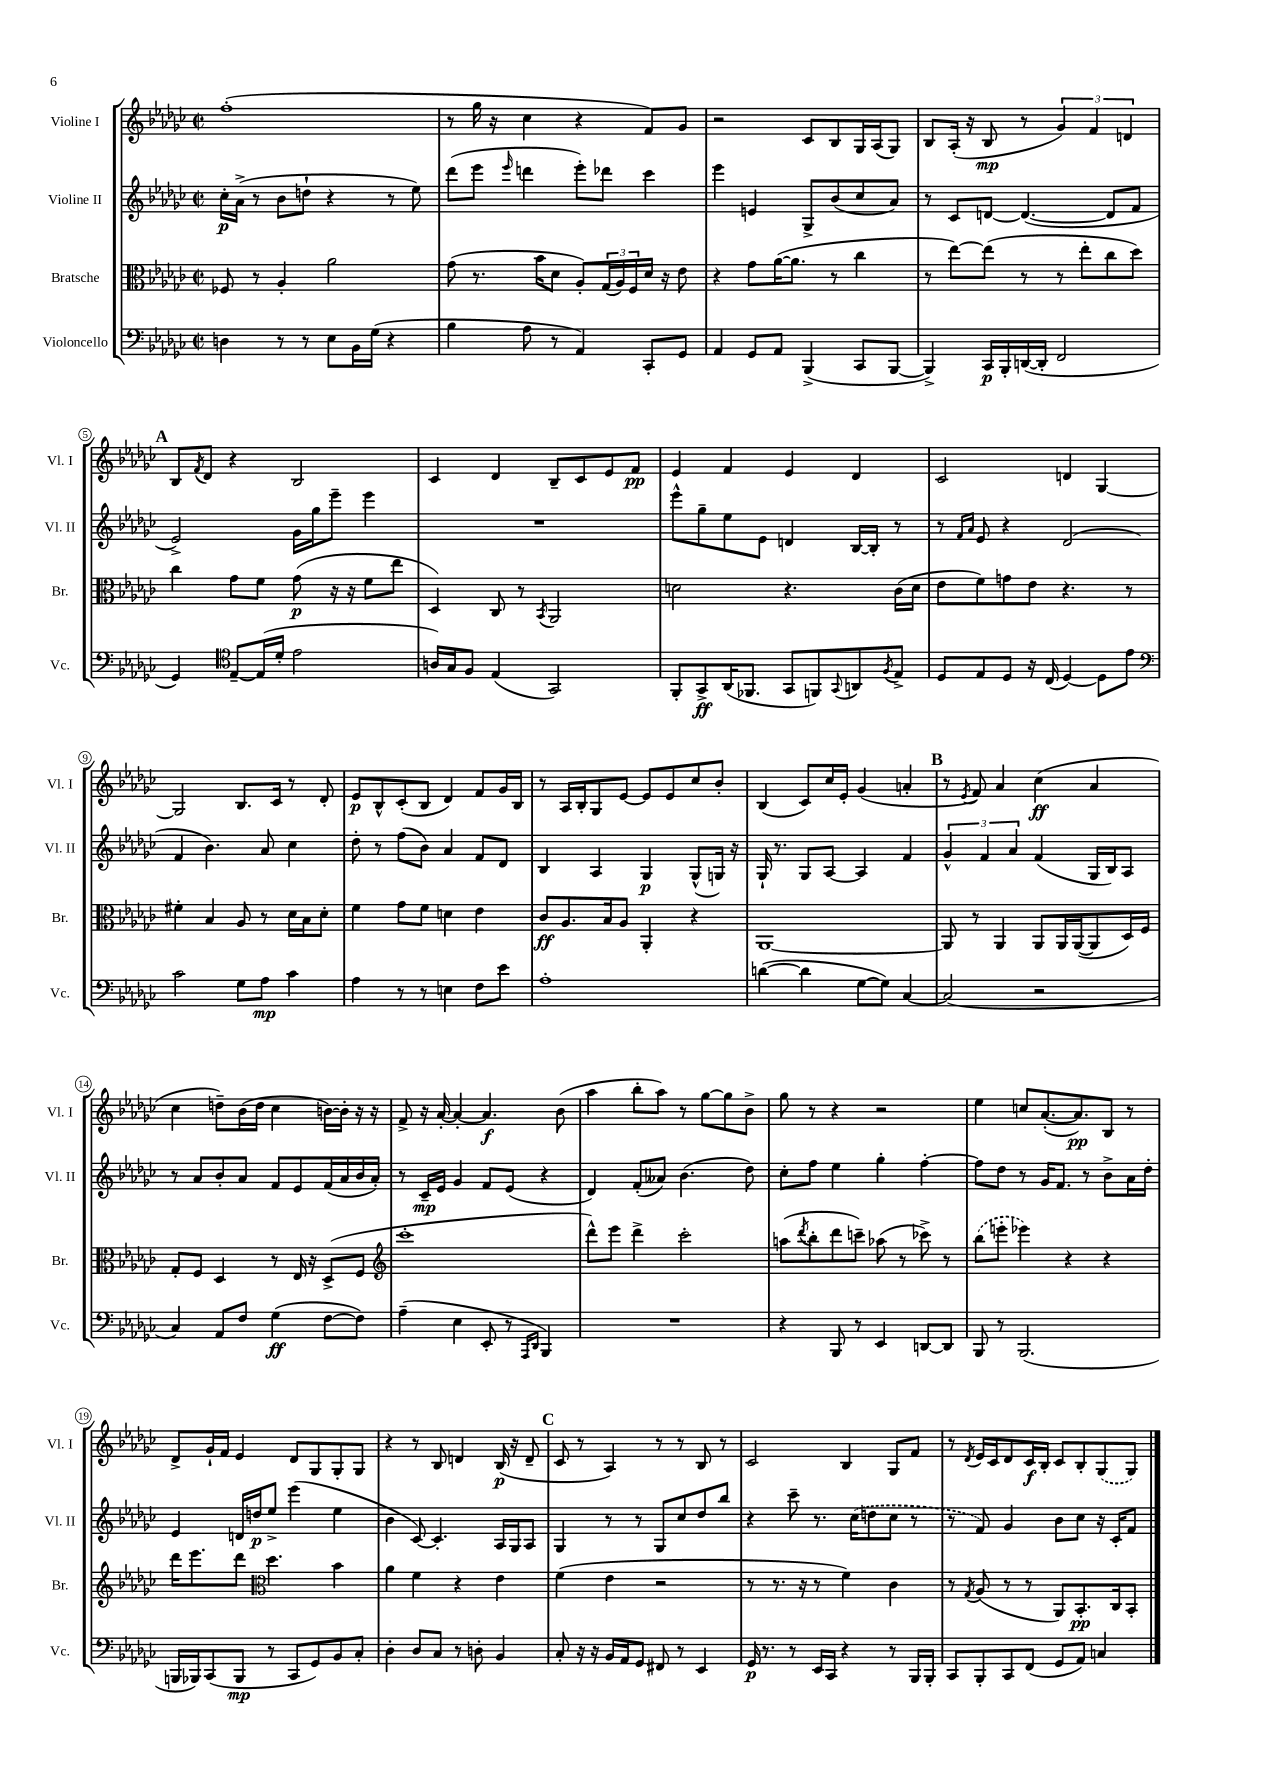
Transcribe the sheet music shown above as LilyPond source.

<<
\new StaffGroup <<
\new Staff = "s0" \with { instrumentName = "Violine I" shortInstrumentName = "Vl. I" } {
    \clef treble \key ges \major \defaultTimeSignature \time 2/2
    f''1-.( |
    r8 ges''16 r16 ces''4 r4 f'8) ges'8 |
    r2 ces'8 bes8 ges16 aes16( ges8) |
    bes8 aes16-.( r16 bes8\mp r8 \tuplet 3/2 { ges'4) f'4 d'4 } |
    \mark \markup { \bold "A" } bes8 \acciaccatura { f'8 } des'8 r4 bes2 |
    ces'4 des'4 bes8-- ces'8 ees'8 f'8\pp |
    ees'4 f'4 ees'4 des'4 |
    ces'2 d'4 ges4~ |
    ges2 bes8. ces'16 r8 des'8-. |
    ees'8\p bes8-^ ces'8-.( bes8 des'4) f'8 ges'16 bes16 |
    r8 aes16 bes16-. ges8 ees'8~ ees'8 ees'8 ces''8 bes'8-. |
    bes4( ces'8) ces''16 ees'16-. ges'4( a'4-. |
    \mark \markup { \bold "B" } r8 \acciaccatura { ees'8 } f'8) aes'4 ces''4\ff( aes'4 |
    ces''4 d''8--) bes'16( d''16 ces''4 b'16~) b'16-. r16 r16 |
    f'8-> r16 aes'16~-. aes'4~-. aes'4.\f bes'8( |
    aes''4 bes''8-. aes''8) r8 ges''8~ ges''8 bes'8-> |
    ges''8 r8 r4 r2 |
    ees''4 c''8 aes'8.~-.( aes'8.\pp) bes8 r8 |
    des'8-> ges'16-! f'16 ees'4 des'8 ges8 ges8-. ges8 |
    r4 r8 bes8 d'4 bes16\p( r16 d'8-- |
    \mark \markup { \bold "C" } ces'8 r8 aes4) r8 r8 bes8 r8 |
    ces'2 bes4 ges8 f'8 |
    r8 \acciaccatura { des'8 } ees'16 ces'16 des'8 ces'16\f bes16-. ces'8 bes8-. \once \slurDashed ges8( ges8) \bar "|." |
}
\new Staff = "s1" \with { instrumentName = "Violine II" shortInstrumentName = "Vl. II" } {
    \clef treble \key ges \major \defaultTimeSignature \time 2/2
    ces''16-.\p aes'16->( r8 bes'8 d''8-! r4 r8 ees''8) |
    des'''8( ees'''8 \grace { ees'''16 } d'''4 ees'''8-.) des'''8 ces'''4 |
    ees'''4 e'4 ges8-> bes'8( ces''8 aes'8) |
    r8 ces'8 d'8~ d'4.~( d'8 f'8 |
    \mark \markup { \bold "A" } ees'2->) ges'16 ges''16 ees'''8-- ees'''4 |
    R1 |
    ees'''8-^ ges''8-- ees''8 ees'8 d'4 bes16~ bes16-. r8 |
    r8 \grace { f'16 aes'16 } ees'8 r4 des'2( |
    f'4 bes'4.) aes'8 ces''4 |
    des''8-. r8 f''8( bes'8) aes'4 f'8 des'8 |
    bes4 aes4 ges4\p ges8-^( g16) r16 |
    ges16-! r8. ges8 aes8~ aes4 f'4 |
    \mark \markup { \bold "B" } \tuplet 3/2 { ges'4-^ f'4 aes'4 } f'4( ges16 bes16) aes8 |
    r8 aes'8 bes'8-. aes'8 f'8 ees'8 f'16( aes'16 bes'16 aes'16-.) |
    r8 ces'16--\mp ees'16 ges'4 f'8 ees'8( r4 |
    des'4) f'8-.( aeses'8) bes'4.( des''8) |
    ces''8-. f''8 ees''4 ges''4-. f''4~-. |
    f''8 des''8 r8 ges'16 f'8. r8 bes'8-> aes'16 des''16-. |
    ees'4 d'16 d''16\p ees''8-> ees'''4( ees''4 |
    bes'4 ces'8~) ces'4.-. aes16 ges16 aes8 |
    \mark \markup { \bold "C" } ges4 r8 r8 ges8 ces''8 des''8 bes''8 |
    r4 ces'''8-- r8. \once \slurDashed ces''16( d''8 ces''8 r8 |
    r8 f'8) ges'4 bes'8 ces''8 r16 ces'16-. f'8 \bar "|." |
}
\new Staff = "s2" \with { instrumentName = "Bratsche" shortInstrumentName = "Br." } {
    \clef alto \key ges \major \defaultTimeSignature \time 2/2
    fes8 r8 aes4-. aes'2 |
    ges'8( r8. bes'16 des'8 aes8-.) \tuplet 3/2 { ges16( aes16) f16 } des'16 r16 ees'8 |
    r4 ges'8 aes'16~( aes'8. r8 ces''4 |
    r8 ees''8~) ees''8( r8 r8 ees''8-. ces''8 des''8) |
    \mark \markup { \bold "A" } ces''4 ges'8 f'8 ges'8\p( r16 r16 f'8 ees''8 |
    des4) ces8 r8 \acciaccatura { bes,8 } aes,2 |
    d'2 r4. ces'16( d'16 |
    ees'8 f'8) g'8 ees'8 r4. r8 |
    fis'4-. bes4 aes8 r8 des'16 bes16 des'8-. |
    f'4 ges'8 f'8 d'4 ees'4 |
    ces'8\ff aes8. bes16 aes8 aes,4-. r4 |
    aes,1~ |
    \mark \markup { \bold "B" } aes,8 r8 aes,4 aes,8 aes,16 aes,16~( aes,8 des16) f16 |
    ges8-. f8 des4 r8 ees16 r16 des8->( f8 |
    \clef treble ces'''1-. |
    des'''8-^) ees'''8 des'''4-> ces'''2-. |
    a''8( \acciaccatura { des'''8 } bes''8-. des'''8 c'''8--) aes''8( r8 ces'''8->) r8 |
    \once \slurDashed bes''8( e'''8-. ees'''4) r4 r4 |
    des'''16 ees'''8. des'''8 \clef alto des''4. bes'4 |
    aes'4 f'4 r4 ees'4 |
    \mark \markup { \bold "C" } f'4( ees'4 r2 |
    r8 r8. r16 r8 f'4) ces'4 |
    r8 \acciaccatura { ges8 } aes8( r8 r8 aes,8) bes,8.-.\pp ces16 bes,8-. \bar "|." |
}
\new Staff = "s3" \with { instrumentName = "Violoncello" shortInstrumentName = "Vc." } {
    \clef bass \key ges \major \defaultTimeSignature \time 2/2
    d4 r8 r8 ees8 bes,16 ges16( r4 |
    bes4 aes8 r8 aes,4) ces,8-. ges,8 |
    aes,4 ges,8 aes,8 bes,,4->( ces,8 bes,,8~ |
    bes,,4->) ces,16\p bes,,16-. d,16~( d,16-. f,2 |
    \mark \markup { \bold "A" } ges,4) \clef tenor ees8~-- ees16( des'16-. ees'2 |
    a16) ges16 f8 ees4( ges,2) |
    f,8-. ges,8->\ff aes,16( fes,8. ges,8 f,8) \appoggiatura { ges,8 } a,8 \acciaccatura { f8 } ees8-> |
    des8 ees8 des8 r16 ces16( des4~) des8 ees'8 |
    \clef bass ces'2 ges8 aes8\mp ces'4 |
    aes4 r8 r8 e4 f8 ees'8 |
    aes1-. |
    d'4~( d'4 ges8~ ges8) ces4~ |
    \mark \markup { \bold "B" } ces2( r2 |
    ces4) aes,8 f8 ges4\ff( f8~ f8) |
    aes4--( ees4 ees,8-. r8 \grace { aes,,16 des,16 } bes,,4) |
    R1 |
    r4 bes,,8 r8 ees,4 d,8~ d,8 |
    bes,,8 r8 bes,,2.( |
    b,,16 bes,,16) ces,8( bes,,8\mp r8 ces,8 ges,8) bes,8 ces8-. |
    des4-. des8 ces8 r8 d8-. bes,4 |
    \mark \markup { \bold "C" } ces8-. r16 r16 bes,16 aes,16 ges,8 fis,8 r8 ees,4 |
    ges,16\p r8. r8 ees,16 ces,16 r4 r8 bes,,16 bes,,16-. |
    ces,8 bes,,8-. ces,8 f,8( ges,8 aes,8) c4 \bar "|." |
}
>>
>>
\layout { \context { \Score \override BarNumber.stencil = #(make-stencil-circler 0.1 0.3 ly:text-interface::print) } }
